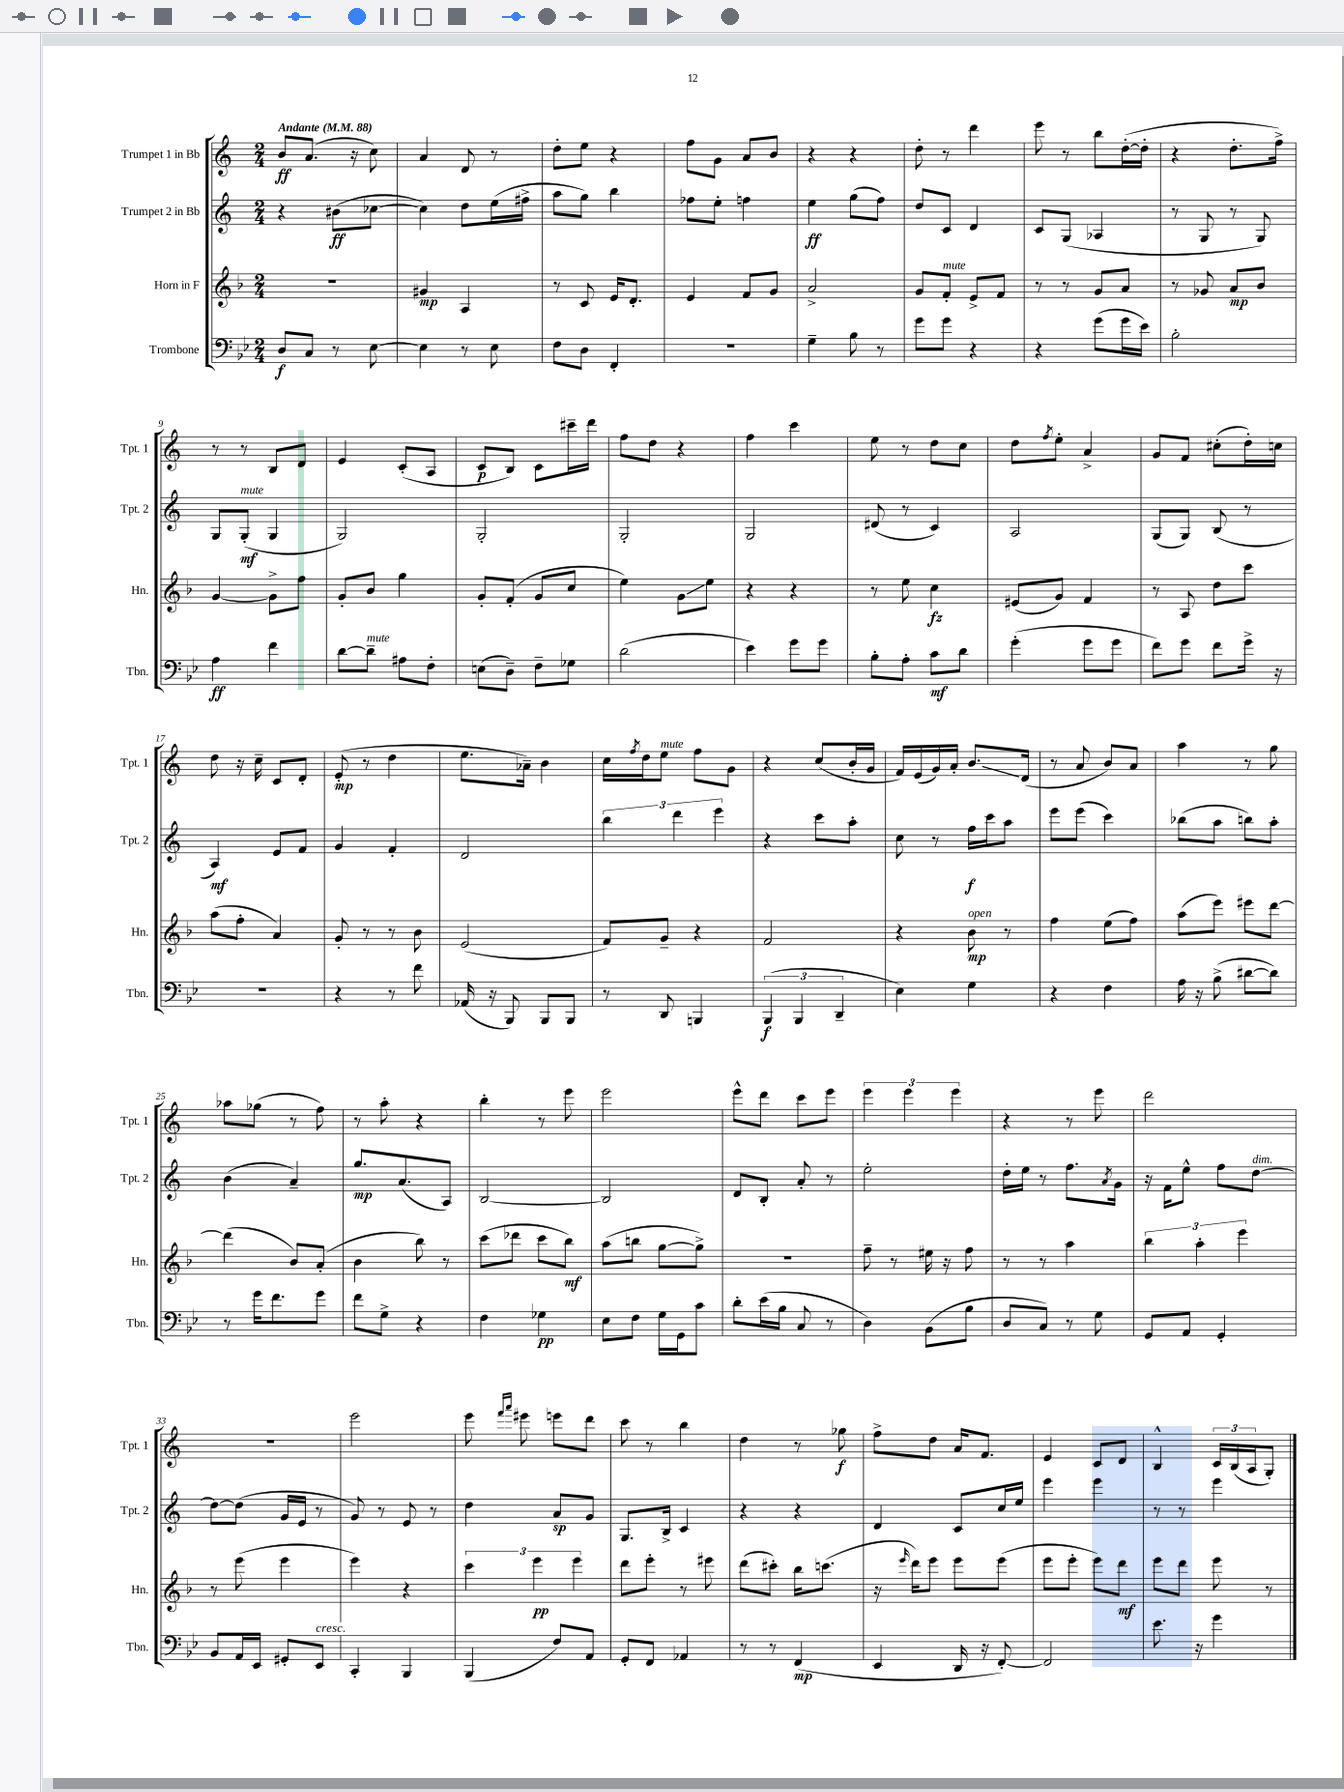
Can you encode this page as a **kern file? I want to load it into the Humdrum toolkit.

**kern	**kern	**kern	**kern
*staff4	*staff3	*staff2	*staff1
*clefF4	*clefG2	*clefG2	*clefG2
*k[b-e-]	*k[b-]	*k[]	*k[]
*M2/4	*M2/4	*M2/4	*M2/4
*MM88	*MM88	*MM88	*MM88
8D/L	2r	4r	8b/L
8C/J	.	.	(8.a/J
8r	.	(8b#\L	.
.	.	.	16r
[8E-\	.	[8cc-\J	8cc\)
=	=	=	=
4E-\]	4g#/	4cc-\])	4a/
8r	4A/	8dd\L	8d/
8E-\	.	(16ee\L	8r
.	.	16ff#^\JJ	.
=	=	=	=
8F\L	8r	8aa\L	8dd'\L
8D\J	8c/	8gg\J)	8ee\J
4FF'/	16e/LK	4bb\	4r
.	8.d'/J	.	.
=	=	=	=
2r	4e/	8ff-\L	8ff\L
.	.	8ee'\J	8g\J
.	8f/L	4ff\	8a/L
.	8g/J	.	8b/J
=	=	=	=
4G~\	2a^/	4ee\	4r
8B-\	.	(8gg\L	4r
8r	.	8ff\J)	.
=	=	=	=
8g\L	8g/L	8dd/L	8dd'\
8g\J	8f'/J	8c/J	8r
4r	8e^/L	4d/	4ddd\
.	8f/J	.	.
=	=	=	=
4r	8r	8c/L	8eee\
.	8r	(8G/J	8r
(8g\L	8g/L	4A-/	8bb\L
16g\L	8a/J	.	([16dd'\L
16e-\JJ)	.	.	16dd'\]JJ
=	=	=	=
2B-'\	8r	8r	4r
.	8g-/	8G/	.
.	8a/L	8r	8.dd'\L
.	8b-/J	8G/)	.
.	.	.	16ff^\Jk)
=	=	=	=
4A\	[4g/	8G/L	8r
.	.	(8G'/J	8r
4f\	8g^\]L	4G/	8B/L
.	8ff\J	.	8d/J
=	=	=	=
[8d\L	8g'/L	2G/)	4e/
8d~\]J	8b-/J	.	.
8A#\L	4gg\	.	(8c'/L
8F'\J	.	.	8A/J
=	=	=	=
(8E\L	8g'/L	2G'/	8c/L
8D~\J)	(8f'/J	.	8B/J)
8F~\L	8g/L	.	8c\L
8G-\J	8cc/J	.	16ccc#~\L
.	.	.	16ddd\JJ
=	=	=	=
(2d\	4ee\)	2G'/	8ff\L
.	.	.	8dd\J
.	8g\L	.	4r
.	8ee\J	.	.
=	=	=	=
4e-\)	4r	2G/	4ff\
8g\L	4r	.	4ccc\
8g\J	.	.	.
=	=	=	=
8B-'\L	8r	(8d#/	8ee\
8A'\J	8ee\	8r	8r
8c\L	4cc\	4c/)	8dd\L
8d\J	.	.	8cc\J
=	=	=	=
(4g'\	(8e#/L	2A/	8dd\L
.	.	.	8qff/
.	8g/J)	.	8ee'\J
8g\L	4f/	.	4a^/
8g\J	.	.	.
=	=	=	=
8f\L)	8r	(8G/L	8g/L
8g\J	8A/	8G/J)	8f/J
8f\L	8dd\L	(8B/	(8cc#'\L
16g^\Jk	8ccc\J	8r	16dd'\L)
16r	.	.	16cc\JJ
=	=	=	=
2r	(8aa\L	4A/)	8dd\
.	8ff'\J	.	16r
.	.	.	16cc~\
.	4a/)	8e/L	8c/L
.	.	8f/J	8d'/J
=	=	=	=
4r	8g'/	4g/	(8e'/
.	8r	.	8r
8r	8r	4f'/	4dd\
8f\	8b-\	.	.
=	=	=	=
(16AA-/	(2e/	2d/	8.ee\L
16r	.	.	.
8BBB-/)	.	.	.
.	.	.	16a-~\Jk)
8BBB-/L	.	.	4b\
8BBB-/J	.	.	.
=	=	=	=
8r	8f/L)	6bb\	16cc\LL
.	.	.	8qff/
.	.	.	16dd\J
8DD/	8g~/J	.	8ee\J
.	.	6ddd\	.
4BBB/	4r	.	8ff\L
.	.	6eee\	.
.	.	.	8g\J
=	=	=	=
(6BBB-/	2f/	4r	4r
6BBB-/	.	.	.
.	.	8ccc\L	(8cc/L
6DD~/	.	.	.
.	.	8aa'\J	16b'/L
.	.	.	16g/JJ
=	=	=	=
4E-\)	4r	8cc\	16f/LL)
.	.	.	(16e/
.	.	8r	16g/)
.	.	.	16a'/JJ
4G\	8b-\	16ff\LL	8.b/L
.	.	16ccc\J	.
.	8r	8aa\J	.
.	.	.	(16d/Jk
=	=	=	=
4r	4ff\	8eee\L	8r
.	.	(8eee\J	8a/
4F\	(8ee\L	4ccc\)	8b/L)
.	8ff\J)	.	8a/J
=	=	=	=
16A\	(8aa\L	(8bb-\L	4aa\
16r	.	.	.
(8B-^\	8eee\J)	8aa\J	.
[8d#\L	8eee#\L	8bb\L)	8r
8d#\]J)	[8ddd\J	8aa'\J	8gg\
=	=	=	=
8r	(4ddd\]	(4b\	8aa-\L
16g\LK	.	.	(8gg-\J
8.f\	.	.	.
.	8b-/L)	4a~/)	8r
8g\J	(8a'/J	.	8ff\)
=	=	=	=
8f\L	4b-\	8.gg/L	8r
8G^\J	.	.	8aa'\
.	.	(8.a/	.
4r	8bb-\)	.	4r
.	8r	8A/J)	.
=	=	=	=
4F\	(8ccc\L	[2B/	4bb'\
.	8ddd-\J	.	.
4G-\	8ccc\L	.	8r
.	8bb-\J)	.	8eee\
=	=	=	=
8E-\L	(8aa\L	2B/]	2eee\
8F\J	8bb\J	.	.
16G\LL	[8gg\L	.	.
16GG\J	.	.	.
8c\J	8gg^\]J)	.	.
=	=	=	=
8d'\L	2r	8d/L	8eee^^\L
(16e-\L	.	8B'/J	8ddd\J
16B-\JJ	.	.	.
8C/	.	8a'/	8ccc\L
8r	.	8r	8eee\J
=	=	=	=
4D\)	8ff~\	2ee'\	6eee\
.	8r	.	.
.	.	.	6eee\
(8BB-\L	16ee#\	.	.
.	16r	.	.
.	.	.	6eee\
8B-\J	8ff\	.	.
=	=	=	=
8D/L	8r	16dd'\LL	4r
.	.	16ee\JJ	.
8C/J)	8r	8r	.
8r	4aa\	8.ff\L	8r
8G\	.	.	8eee\
.	.	8qa/	.
.	.	16g\Jk	.
=	=	=	=
8GG/L	6bb-\	16r	2ddd\
.	.	16f\LK	.
8AA/J	.	8ee^^\J	.
.	6aa'\	.	.
4GG'/	.	8ff\L	.
.	6eee\	.	.
.	.	[8dd\J	.
=	=	=	=
8BB-/L	8r	8dd\_L	2r
16AA/L	(8eee\	(8dd\]J	.
16EE-/JJ	.	.	.
8GG#'/L	4eee\	16g/LL	.
.	.	16e/JJ	.
8EE-/J	.	8r	.
=	=	=	=
4CC'/	4eee\)	8g/)	2eee\
.	.	8r	.
4BBB-/	4r	8e/	.
.	.	8r	.
=	=	=	=
(4BBB-/	6ccc\	4dd\	8eee\
.	.	.	16qqfff/LL
.	.	.	16qqaaa/JJ
.	.	.	8eee#\
.	6eee\	.	.
8F/L)	.	8a/L	8eee\L
.	6eee\	.	.
8AA/J	.	8g/J	8ddd\J
=	=	=	=
8GG'/L	8ddd\L	8.G/L	8ccc\
8FF/J	8eee'\J	.	8r
.	.	16B^/Jk	.
4AA-/	8r	4c/	4bb\
.	8eee#\	.	.
=	=	=	=
8r	(8ddd\L	4r	4dd\
8r	8ccc#'\J)	.	.
(4FF/	16bb-\LK	4r	8r
.	(8.ccc\J	.	.
.	.	.	8gg-\
=	=	=	=
4EE-/	16r	4d/	8ff^\L
.	16qqeee/	.	.
.	16ddd\LK)	.	.
.	8eee\J	.	8dd\J
16DD/	8eee\L	8c/L	16a/LK
16r	.	.	8.f/J
[8FF'/)	(8eee\J	16cc/L	.
.	.	16ee/JJ	.
=	=	=	=
2FF/]	8eee\L	4eee\	4e/
.	8eee'\J	.	.
.	8eee\L)	4eee\	8c/L
.	8ddd\J	.	8d/J
=	=	=	=
8.e-\	8eee\L	8r	4B^^/
.	8ddd\J	8r	.
16r	.	.	.
4g\	8eee\	4eee\	24c/LL
.	.	.	(24B/
.	.	.	24A/J
.	8r	.	8G'/J)
==	==	==	==
*-	*-	*-	*-
